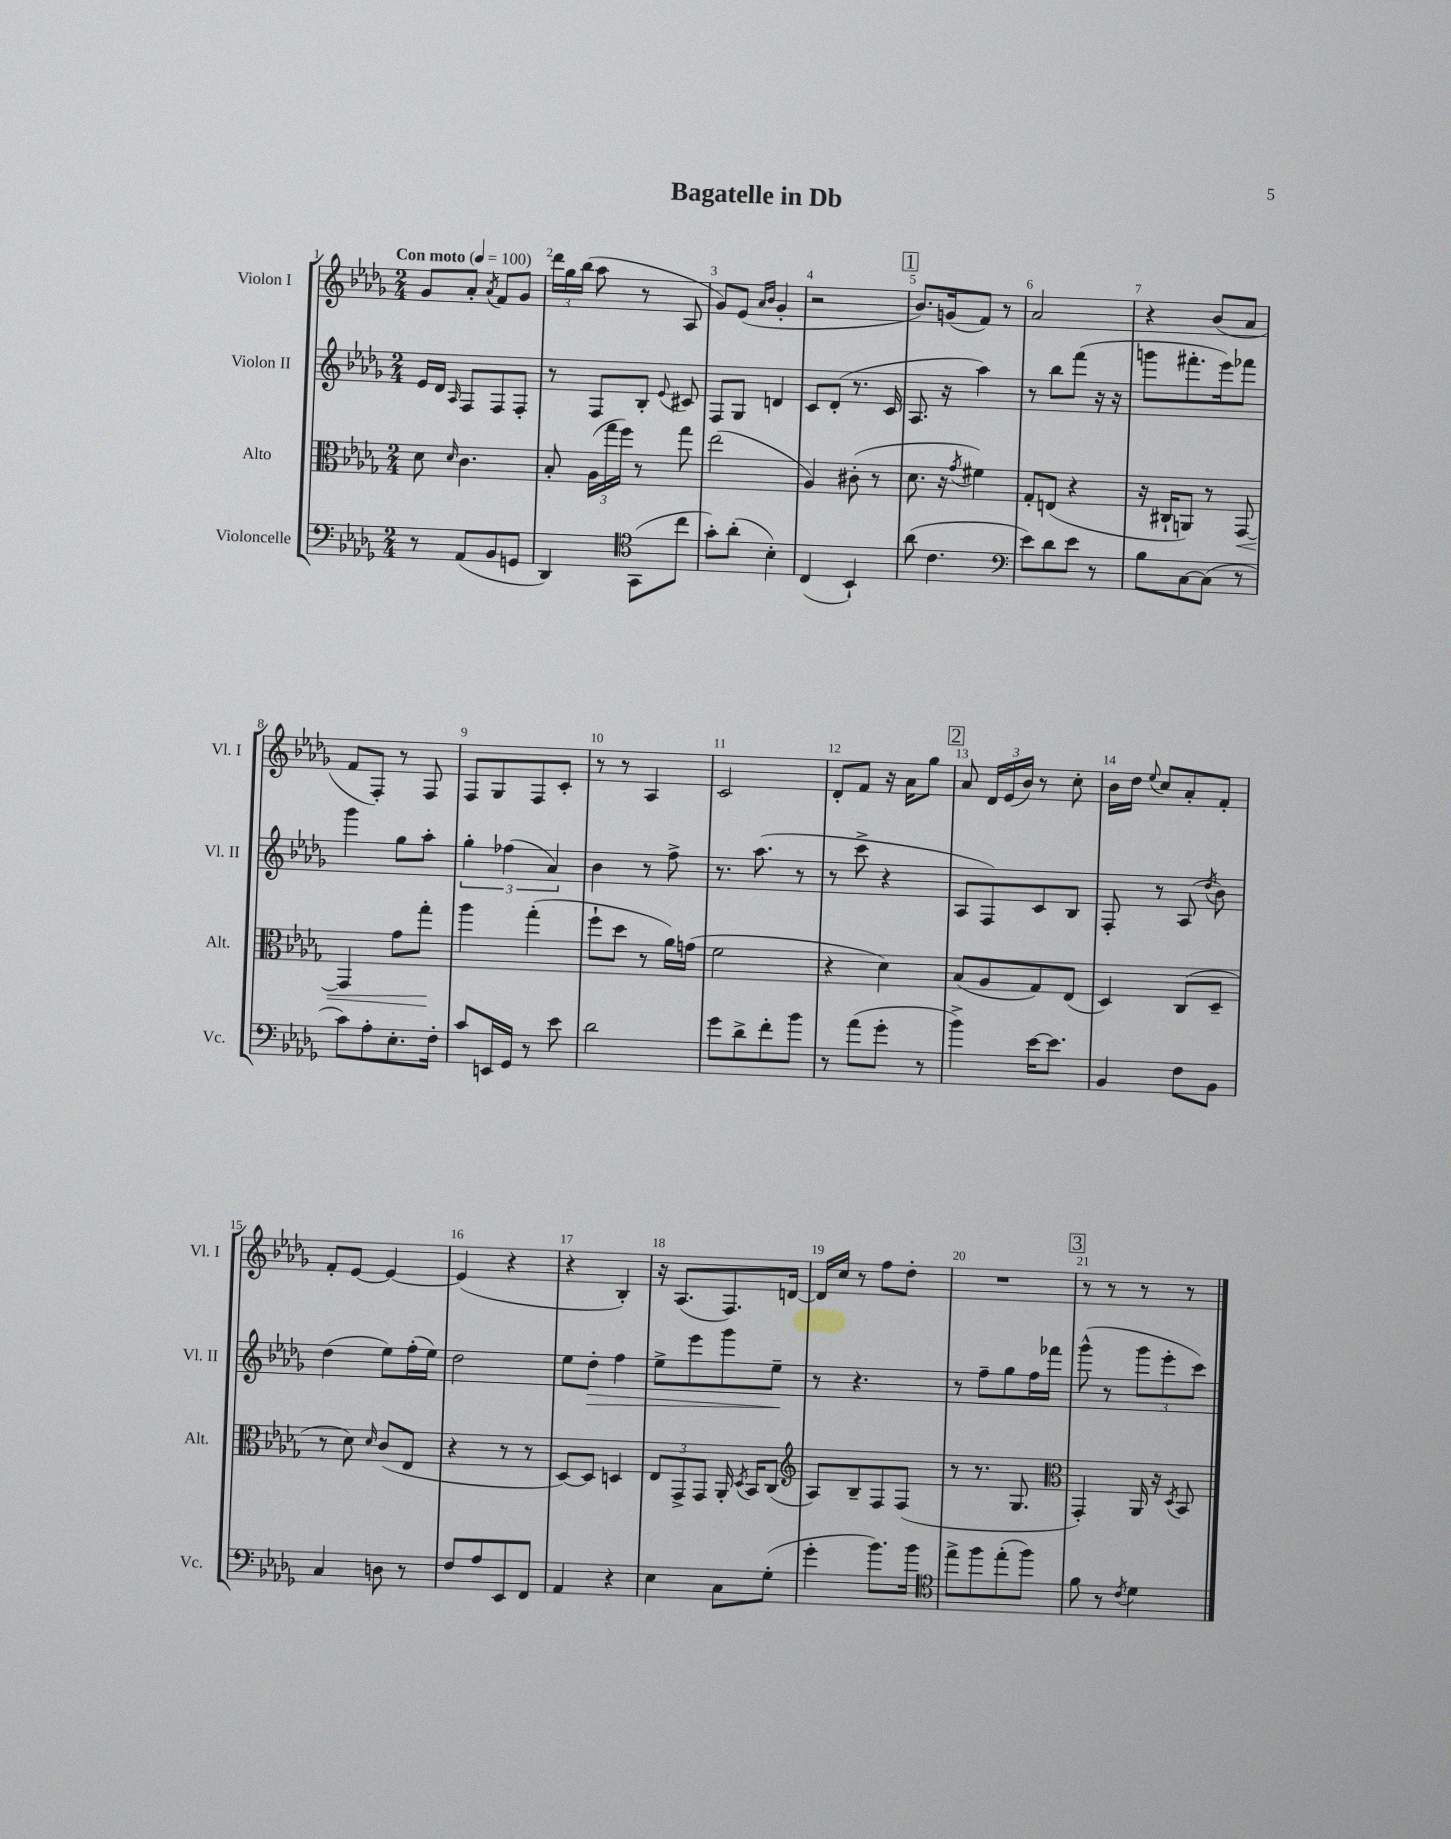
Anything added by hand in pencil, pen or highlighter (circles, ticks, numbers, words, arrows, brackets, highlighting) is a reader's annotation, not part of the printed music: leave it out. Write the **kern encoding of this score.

**kern	**kern	**kern	**kern
*staff4	*staff3	*staff2	*staff1
*clefF4	*clefC3	*clefG2	*clefG2
*k[b-e-a-d-g-]	*k[b-e-a-d-g-]	*k[b-e-a-d-g-]	*k[b-e-a-d-g-]
*M2/4	*M2/4	*M2/4	*M2/4
*MM100	*MM100	*MM100	*MM100
8r	8d-	16e-	8g-
.	.	16d-	.
.	16qqd-	16qqA-	.
(8AA-	4.c	8F	8a-'
.	.	.	8qa-
8BB-	.	8F	8f
8GG	.	8F'	8g-
=	=	=	=
4DD-)	8B-'	8r	24ddd-
.	.	.	24gg-
.	.	.	(24bb-
.	(24A-	8F	8aa-
.	24gg-	.	.
.	24ff)	.	.
*clefC4	*	*	*
(8GG-	8r	8B-'	8r
.	.	8qqe-	.
8cc	8gg-	8c#	8A-
=	=	=	=
8g-')	(2ee-	8F	8g-)
(8a-'	.	8G-	(8e-
.	.	.	16qqa-
.	.	.	16qqb-
4B-')	.	4d	4g-'
=	=	=	=
(4C	4A-)	8c	2r
.	.	(8d-'	.
4BB-`)	(8c#'	8.r	.
.	8r	.	.
.	.	16c	.
=	=	=	=
(8a-	8.d-	8.A-	8.b-)
4.c	.	.	.
.	16r	16r	(16g
.	8qg-	.	.
.	4f#)	4aa-)	8f)
.	.	.	8r
=	=	=	=
*clefF4	*	*	*
8e-)	8G-'	8r	2a-
8d-	(8E	8bb-	.
8e-	4r	(8fff	.
8r	.	16r	.
.	.	16r	.
=	=	=	=
8B-	16r	8ggg	4r
.	16C#`	.	.
[8C	8AA)	8.fff#'	.
(8C]	8r	.	(8b-
.	.	16eee-)	.
8r	[8GG-	8fff-	8a-
=	=	=	=
8c)	4GG-]	4ggg-	8f
8A-'	.	.	8F')
8.E-'	8g-	8gg-	8r
.	8gg-'	8aa-'	8F
16F'	.	.	.
=	=	=	=
8c	4aa-	6gg-'	8F
16EE	.	.	8G-
.	.	(6ff-	.
16GG-	.	.	.
8r	(4gg-'	.	8F
.	.	6a-)	.
8e-	.	.	8c'
=	=	=	=
2d-	8ff`	4b-	8r
.	8dd-	.	8r
.	8r	8r	4A-
.	16a-)	8ff^	.
.	(16g	.	.
=	=	=	=
8g-	2f	8.r	2c
8d-^	.	.	.
.	.	(8.aa-	.
8f'	.	.	.
8b-	.	8r	.
=	=	=	=
8r	4r	8r	8d-'
(8a-	.	8ccc^	8f
8g-'	4d-)	4r	16r
.	.	.	16a-
8r	.	.	8gg-
=	=	=	=
4b-^)	(8B-	8A-	8a-
.	8A-	8F)	24d-
.	.	.	(24e-
.	.	.	24b-)
[16e-	8G-)	8c	8r
8.e-]	.	.	.
.	(8E-	8B-	8cc'
=	=	=	=
4BB-	4D-)	8F'	16b-
.	.	.	16dd-
.	.	.	8qqee-
.	.	8r	8cc
8F	(8C	(8A-	8a-'
.	.	8qdd-	.
8BB-	8D-~	8b-)	8f'
=	=	=	=
4C	8r	(4dd-	8f'
.	8d-)	.	[8e-
.	16qqd-	.	.
8D	(8c	8ee-)	4e-_
8r	8E-	(16ff'	.
.	.	16ee-)	.
=	=	=	=
8F	4r	2dd-	(4e-]
8A-	.	.	.
8EE-	8r	.	4r
8FF	8r	.	.
=	=	=	=
4AA-	[8D-)	8ee-	4r
.	8D-]	8dd-'	.
4r	4D	4ff	4B-')
=	=	=	=
4E-	12E-	8ee-^	16r
.	.	.	(8.A-
.	12GG-^	.	.
.	.	8eee-	.
.	12GG-	.	.
8C	16AA-'	8ggg-	8.F)
.	8qD-	.	.
.	16BB-	.	.
(8G-'	(8C	8ee-~	.
.	.	.	[16d
=	=	=	=
*	*clefG2	*	*
4g-'	8A-)	8r	16d]
.	.	.	16cc
.	8B-~	4.r	8r
8.b-)	8F	.	8ff
.	(8F	.	8dd-'
16b-	.	.	.
=	=	=	=
*clefC4	*	*	*
8ee-^	8r	8r	2r
8ff	8.r	8ff~	.
(8ee-'	.	8gg-	.
.	8.G-	.	.
8ff)	.	16ff	.
.	.	16fff-	.
=	=	=	=
*	*clefC3	*	*
8f	4GG-')	(8ggg-^^	8r
8r	.	8r	8r
8qc	.	.	.
4d-	16AA-	12ggg-	8r
.	16r	.	.
.	.	12eee-'	.
.	8qD-	.	.
.	8BB-	.	8r
.	.	12ccc)	.
==	==	==	==
*-	*-	*-	*-
